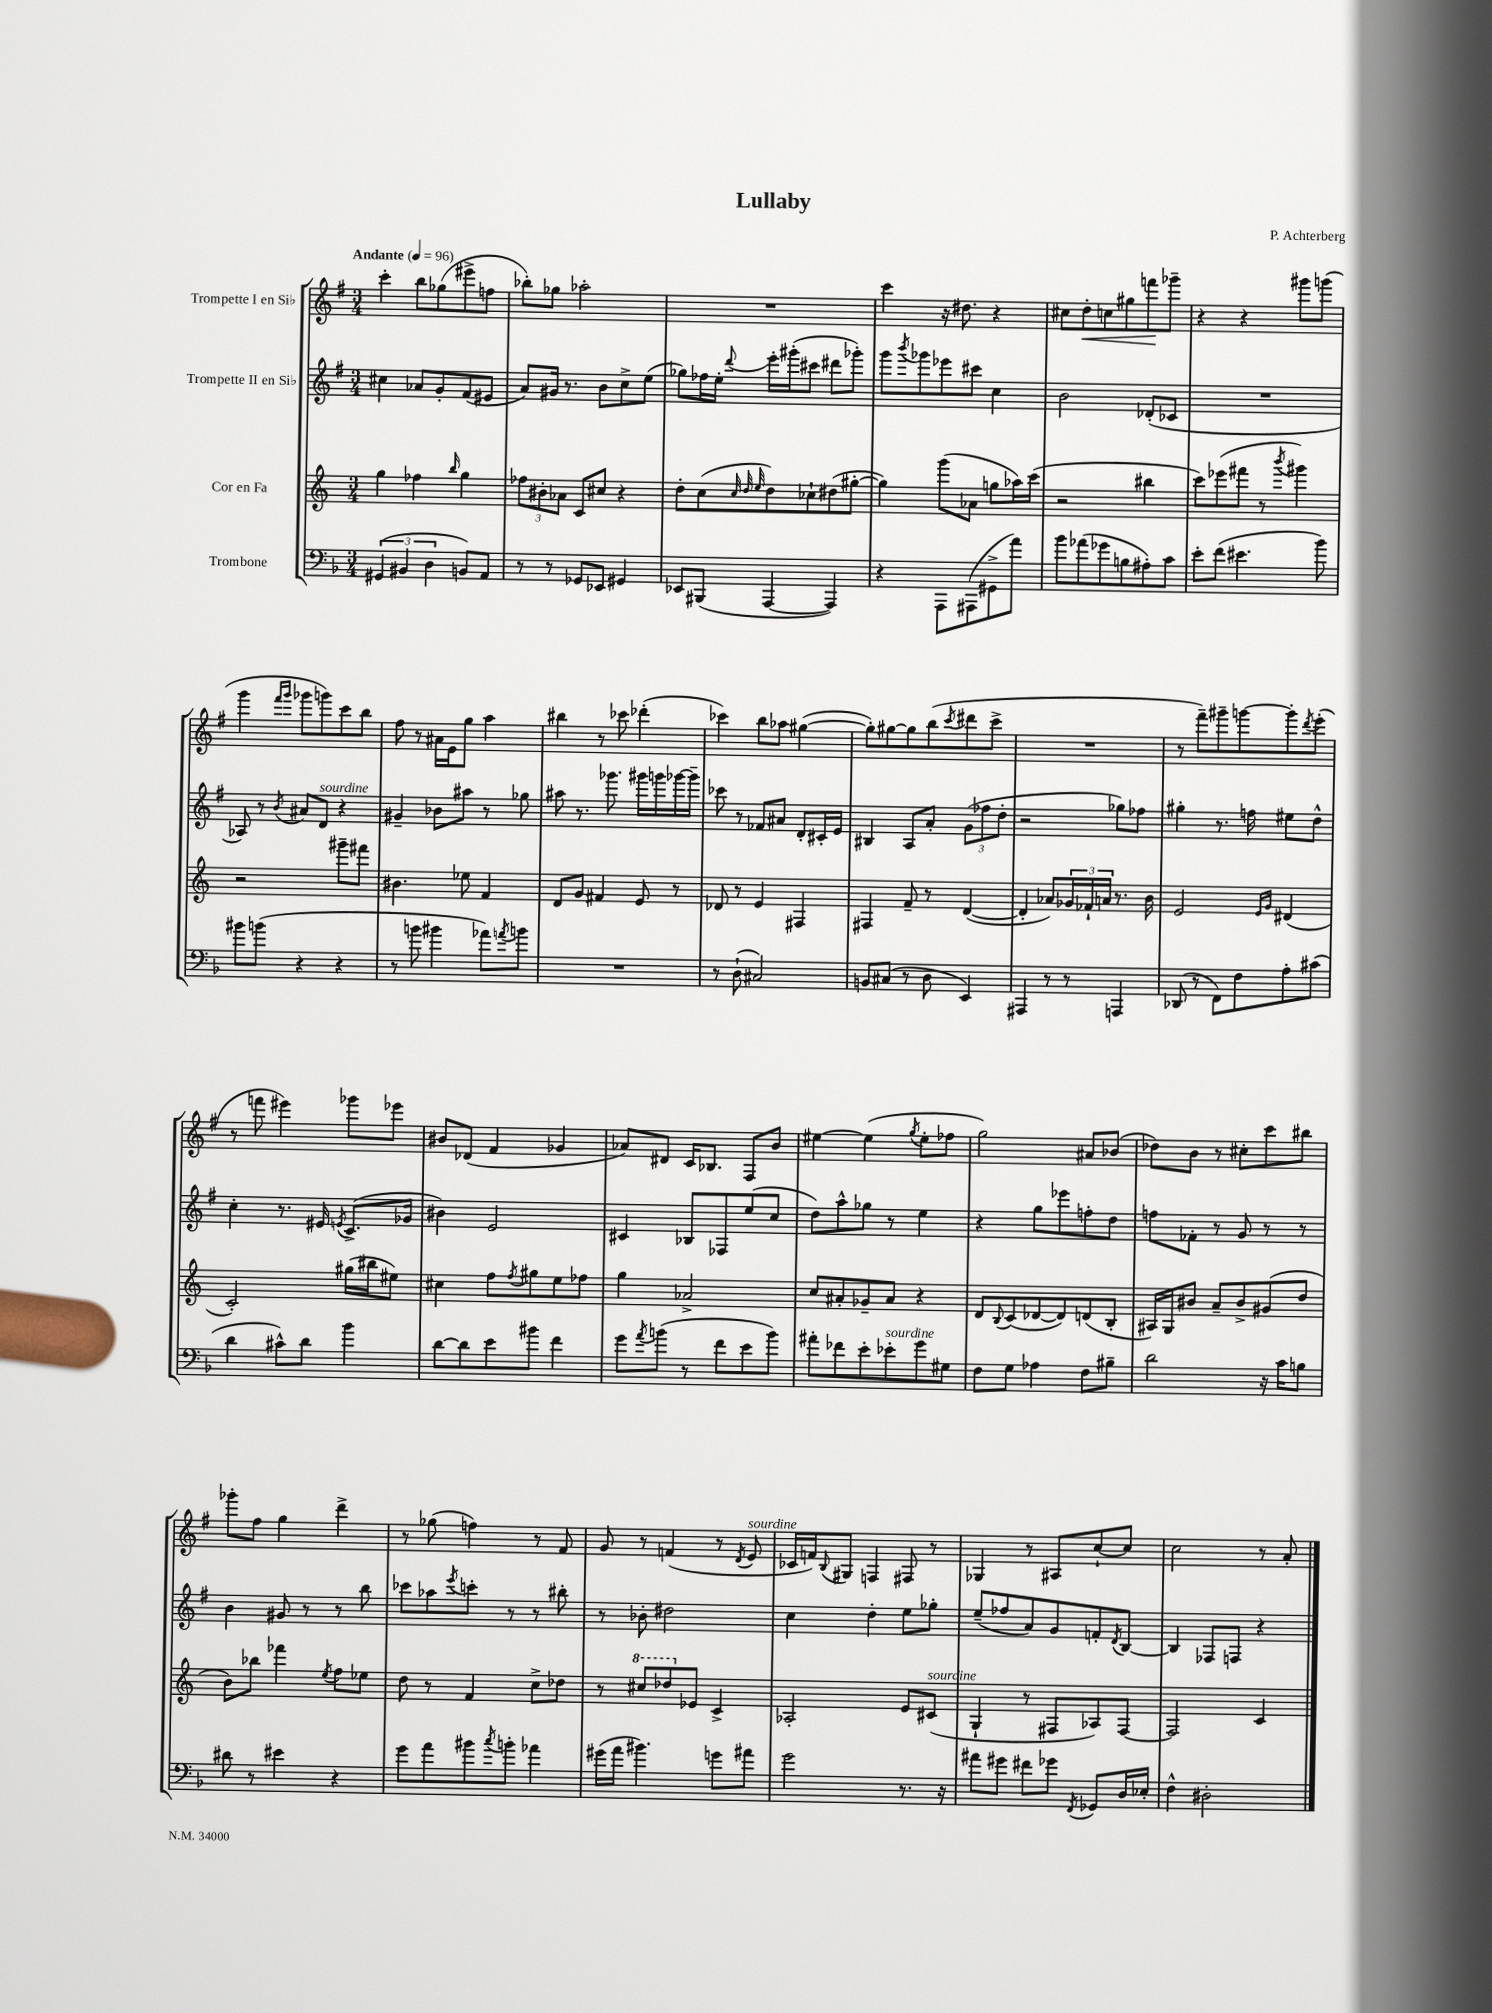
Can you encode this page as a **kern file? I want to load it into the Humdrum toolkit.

**kern	**kern	**kern	**kern
*staff4	*staff3	*staff2	*staff1
*clefF4	*clefG2	*clefG2	*clefG2
*k[b-]	*k[]	*k[f#]	*k[f#]
*M3/4	*M3/4	*M3/4	*M3/4
*MM96	*MM96	*MM96	*MM96
(6GG#	4gg	4cc#	4ccc'
6BB#	.	.	.
.	4ff-	8a-	8bb
6D	.	.	.
.	.	8g'	(8gg-
.	16qqbb	.	.
8BB)	4gg	(8f#	8eee#^
8AA	.	8e#	8ff
=	=	=	=
8r	12ff-	8a)	8bb-')
.	12b#'	.	.
8r	.	16g#	8gg-
.	12a-	.	.
.	.	8.r	.
8GG-	8c	.	2aa-'
8EE-	8cc#	8b	.
4GG#	4r	8cc^	.
.	.	(8ee	.
=	=	=	=
8EE-	8dd'	8gg-)	2.r
(8BBB#	(8cc	16ff-	.
.	.	16ee'	.
.	32qqcc	.	.
.	32qqdd	.	.
.	32qqee	8qqddd	.
[4AAA	8dd)	16eee'	.
.	.	(16ggg#'	.
.	8cc-`	8ccc#	.
4AAA])	(8dd#	8ddd#	.
.	[8gg#'	8ggg-')	.
=	=	=	=
4r	4gg#])	8ggg	4ccc
.	.	8qbbb	.
.	.	8ggg-	.
8AAA	(8ggg	8eee-	16r
.	.	.	8.dd#
(8AAA#	8a-	8ccc#	.
8GG#^	8gg	4cc	4r
8a)	16aa-)	.	.
.	(16ccc	.	.
=	=	=	=
8b-	2r	2b	8cc#
(8a-	.	.	8dd'
8g-	.	.	8cc
8B	.	.	8gg#
8A#')	4bb#	(8d-'	8fff
8c	.	8c-	8ggg-~
=	=	=	=
8e'	8ccc)	2.r	4r
(8f	(8eee-	.	.
4.e#	8fff#	.	4r
.	8r	.	.
.	8qbbb	.	.
.	4ggg#)	.	8ggg#
8b-)	.	.	(8ggg
=	=	=	=
8b#	2r	8A-)	4ggg
(8b	.	8r	.
.	.	.	16qqfff#
.	.	8qb	16qqggg
4r	.	8a#	8ggg-
.	.	8d	8ggg)
4r	8ggg#~	4r	8ccc
.	8fff#	.	8bb
=	=	=	=
8r	4.b#	4g#~	8ff#
8b	.	.	8r
4b#	.	8b-	16a#
.	.	.	16e
.	8ee-	8aa#	8gg
8a-)	4f	8r	4aa
8qa	.	.	.
8b	.	8gg-	.
=	=	=	=
2.r	8d	8aa#	4bb#
.	8g	8.r	.
.	4f#	.	8r
.	.	8.ggg-	.
.	.	.	8ccc-
.	8e	16ggg#	(4ddd-'
.	.	16ggg	.
.	8r	[16ggg-	.
.	.	16ggg-~]	.
=	=	=	=
8r	8d-	8ccc-	4ccc-)
(8D`	8r	8r	.
2C#)	4e	8f-	8bb
.	.	8a#	8aa-
.	4F#	8d'	([4gg#
.	.	16c#'	.
.	.	16e	.
=	=	=	=
8BB	4F#	4B#	8gg#'])
(8C#	.	.	[8gg#
8r	8f~	8A	8gg#]
8D	8r	8a'	(8bb
.	.	.	8qccc
4EE)	([4d	(12g	8ddd#
.	.	12ff-	.
.	.	.	8ccc^
.	.	12dd'	.
=	=	=	=
4AAA#	4d']	2r	2.r
8r	8a-)	.	.
8r	24g-	.	.
.	24f-`	.	.
.	24a	.	.
4AAA	8.r	8gg-)	.
.	.	8ff-	.
.	16b	.	.
=	=	=	=
(8DD-	2e	4gg#'	8r
8r	.	.	8fff#~)
8FF)	.	8.r	8ggg#~
8F	.	.	[8ggg
.	.	16ff	.
.	16qqe	.	.
.	16qqg	.	.
8A'	(4d#	8ee#	8ggg']
.	.	.	8qddd
(8c#	.	8dd^^	(8eee'
=	=	=	=
4d	2c')	4cc'	8r
.	.	.	8fff
8c#^^)	.	8.r	4eee#)
8d	.	.	.
.	.	16e#	.
.	.	8qe	.
4b-	(16gg#	(8.c^	8ggg-
.	16bb#	.	.
.	8ee#)	.	8eee-
.	.	16g-	.
=	=	=	=
[8d	4cc#	4b#)	8b#
8d]	.	.	(8d-
8e	8ff	2e	4f#
.	8qff	.	.
8b#	8gg#	.	.
4f	8ee	.	4g-
.	8ff-	.	.
=	=	=	=
8g	4gg	4c#	8a-)
8qa	.	.	.
(8b	.	.	8d#
8r	2a-^	8B-	16c
.	.	.	8.B-
8f	.	8F-	.
8e	.	(8ee	8F#
8b)	.	8cc	8b
=	=	=	=
8a#'	8cc	8dd)	[4ee#
8f-	8a#'	8aa^^	.
8e'	8g-~	8gg-	(4ee#]
8e-'	8a#	8r	.
.	.	.	8qgg
8g	4r	4ee	8ee#'
8G#	.	.	8ff-
=	=	=	=
8F	8d	4r	2gg)
.	8qqB	.	.
8G	(8c	.	.
4A-	[8d-	8gg	.
.	8d-])	8eee-	.
8F	(8d	8ff'	8a#
8B#~	8B'	8dd	(8b-
=	=	=	=
2d	16A#)	8ff	8dd-)
.	16G	.	.
.	8b#	8f-'	8b
.	8a~	8r	8r
.	8b#^	8g	8cc#'
16r	(8g#	8r	8ccc
16c	.	.	.
8B	8dd	8r	8bb#
=	=	=	=
8d#	8b)	4b	8ggg-'
8r	8bb-	.	8ff#
4e#	4fff-	8g#	4gg
.	.	8r	.
.	8qee	.	.
4r	8ff	8r	4ddd^
.	8ee-	8bb	.
=	=	=	=
8g	8dd	8ccc-	8r
8a	8r	8aa-	(8gg-
.	.	8qeee	.
8b#	4f	8ccc'	4ff)
8qcc	.	.	.
8b'	.	8r	.
4a-	8cc^	8r	8r
.	8dd-	8bb#'	8f#
=	=	=	=
(16g#	8r	8r	8g
16a	.	.	.
4.b#)	8ccc#	8b-'	8r
.	8ddd-	2dd#	(4f
.	8e-	.	.
8g	4c^	.	8r
.	.	.	8qd
8a#	.	.	8e
=	=	=	=
2g	2A-'	4cc	16c-
.	.	.	16f)
.	.	.	8qqB
.	.	.	8G#
.	.	4dd'	4F
8.r	8e	8ee	8F#
.	(8c#	8gg-'	8r
16r	.	.	.
=	=	=	=
8a#	4G`	(8ee~	4G-
8g#	.	8ff-	.
8f#	8r	8a)	8r
8g-	8F#	8g	8A#
8qFF	.	.	.
8GG-	8A-)	8f'	[8cc`
.	.	8qd	.
16D	[8F#	[8B	8cc]
16E-'	.	.	.
=	=	=	=
4F^^	2F#]	4B]	2cc
2D#'	.	8F-	.
.	.	8F	.
.	4c	4r	8r
.	.	.	8a'
==	==	==	==
*-	*-	*-	*-
